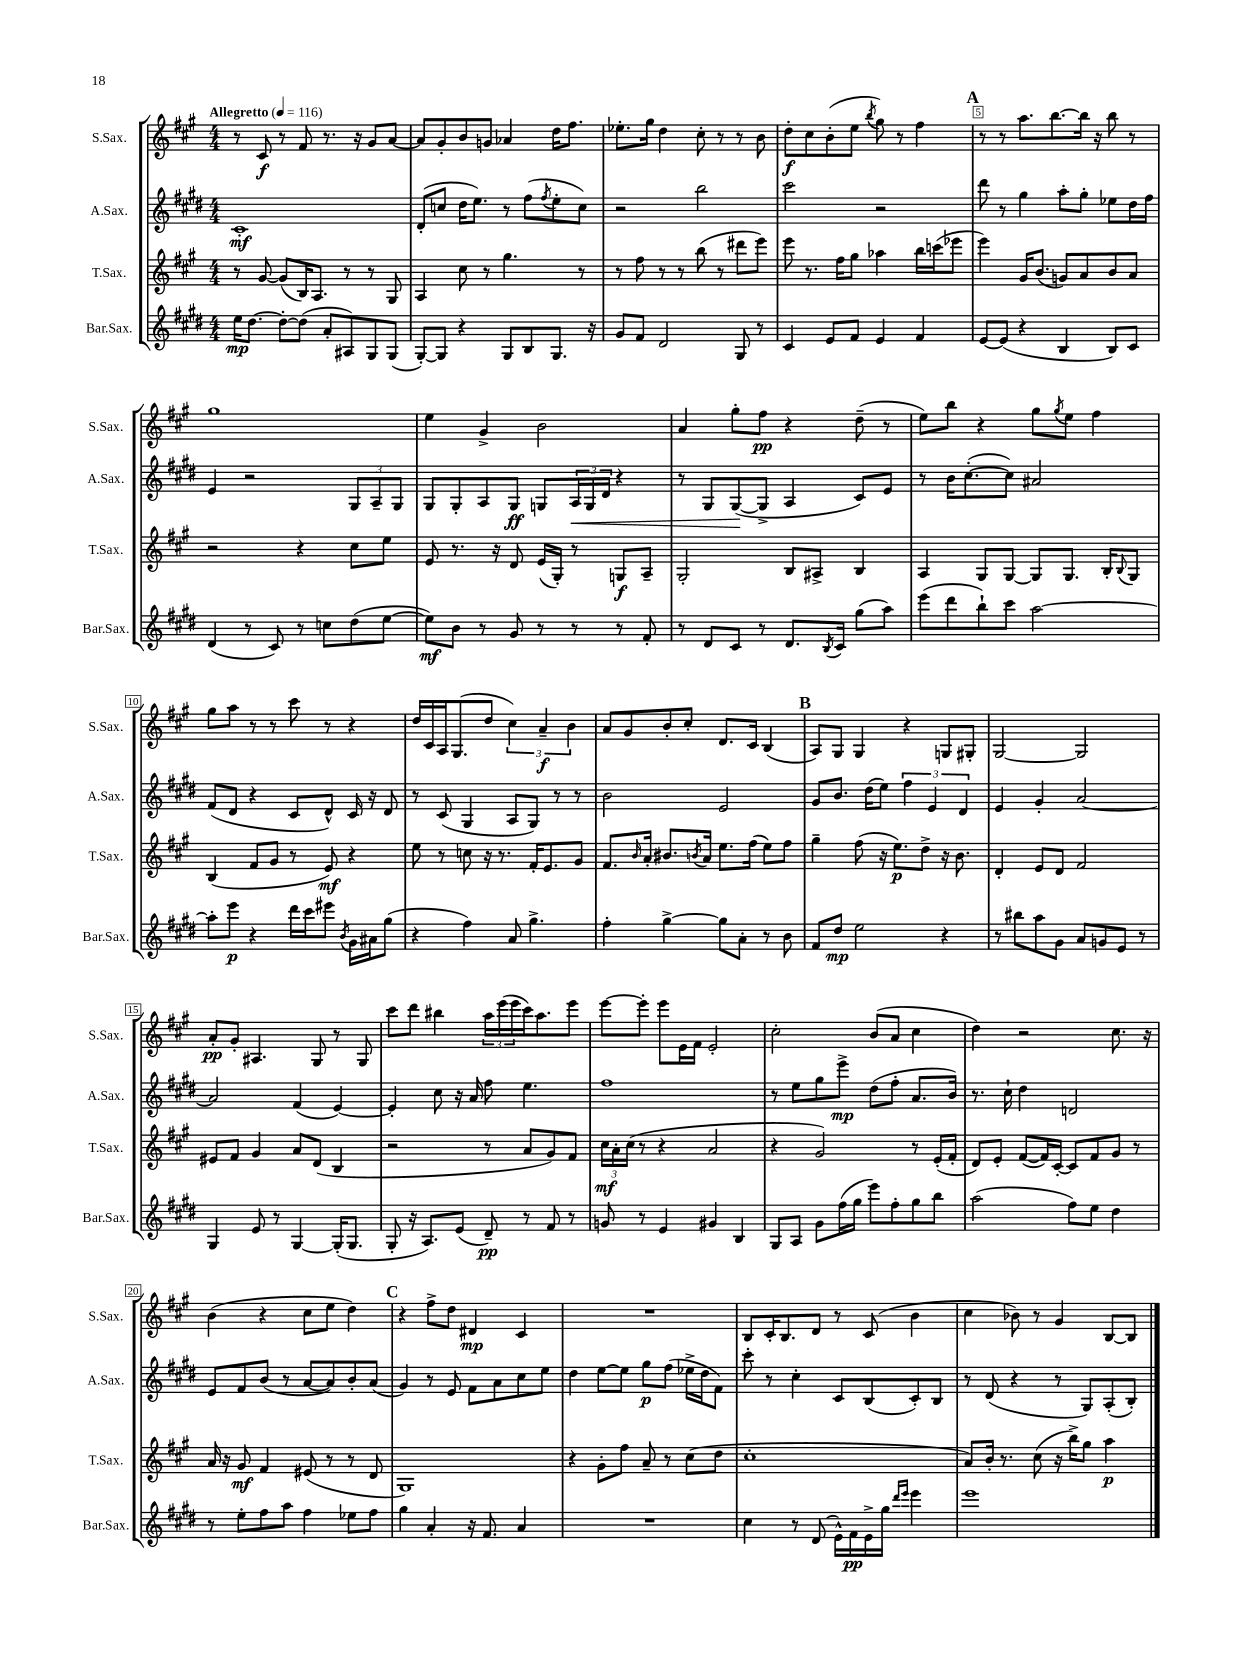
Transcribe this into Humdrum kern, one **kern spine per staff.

**kern	**dynam	**kern	**dynam	**kern	**dynam	**kern	**dynam
*part4	*part4	*part3	*part3	*part2	*part2	*part1	*part1
*staff4	*staff4	*staff3	*staff3	*staff2	*staff2	*staff1	*staff1
*I"Bar.Sax.	*	*I"T.Sax.	*	*I"A.Sax.	*	*I"S.Sax.	*
*I'Bar.Sax.	*	*I'T.Sax.	*	*I'A.Sax.	*	*I'S.Sax.	*
*clefG2	*	*clefG2	*	*clefG2	*	*clefG2	*
*k[f#c#g#d#]	*	*k[f#c#g#]	*	*k[f#c#g#d#]	*	*k[f#c#g#]	*
*M4/4	*	*M4/4	*	*M4/4	*	*M4/4	*
*MM116	*	*MM116	*	*MM116	*	*MM116	*
=1	=1	=1	=1	=1	=1	=1	=1
!	!	!	!	!	!	!LO:TX:a:B:t=Allegretto	!
16ee\KL	mp	8r	.	1c#'	mf	8r	.
[8.dd#\J	.	.	.	.	.	.	.
.	.	[8g#/	.	.	.	8c#/	f
8dd#'\L_	.	(8g#/L]	.	.	.	8r	.
(8dd#\J]	.	16B/K)	.	.	.	8f#/	.
.	.	8.A/J	.	.	.	.	.
8a'/L	.	.	.	.	.	8.r	.
8A#X/)	.	8r	.	.	.	.	.
.	.	.	.	.	.	16r	.
8G#/	.	8r	.	.	.	8g#/L	.
(8G#/J	.	8G#/	.	.	.	[8a/J	.
=2	=2	=2	=2	=2	=2	=2	=2
[8G#'/L)	.	4A/	.	(8d#'/L	.	8a/L]	.
8G#/J]	.	.	.	8ccn/J	.	8g#'/	.
4r	.	8cc#\	.	16dd#\KL	.	8b/	.
.	.	.	.	8.ee\J)	.	.	.
.	.	8r	.	.	.	8gn/J	.
8G#/L	.	4.gg#\	.	8r	.	4a-X/	.
8B/	.	.	.	(8ff#\L	.	.	.
.	.	.	.	8qff#/	.	.	.
8.G#/J	.	.	.	8ee'\	.	16dd\KL	.
.	.	.	.	.	.	8.ff#\J	.
.	.	8r	.	8cc\J)	.	.	.
16r	.	.	.	.	.	.	.
=3	=3	=3	=3	=3	=3	=3	=3
8g#/L	.	8r	.	2r	.	8.ee-X'\L	.
8f#/J	.	8ff#\	.	.	.	.	.
.	.	.	.	.	.	16gg#\Jk	.
2d#/	.	8r	.	.	.	4dd\	.
.	.	8r	.	.	.	.	.
.	.	(8bb\	.	2bb\	.	8cc#'\	.
.	.	8r	.	.	.	8r	.
8G#/	.	8ddd#X\L	.	.	.	8r	.
8r	.	8eee\J)	.	.	.	8b\	.
=4	=4	=4	=4	=4	=4	=4	=4
4c#/	.	8eee\	.	2ccc#\	.	8dd'\L	f
.	.	8.r	.	.	.	8cc#\	.
8e/L	.	.	.	.	.	(8b'\	.
.	.	16ff#\KL	.	.	.	.	.
8f#/J	.	8gg#\J	.	.	.	8ee\J	.
.	.	.	.	.	.	8qbb/	.
4e/	.	4aa-X\	.	2r	.	8gg#\)	.
.	.	.	.	.	.	8r	.
4f#/	.	16bb\LL	.	.	.	4ff#\	.
.	.	(16cccn\J	.	.	.	.	.
.	.	8eee-X\J	.	.	.	.	.
!!LO:REH:place=s1:t=A
=5	=5	=5	=5	=5	=5	=5	=5
[8e/L	.	4eee\)	.	8ddd#\	.	8r	.
(8e/J]	.	.	.	8r	.	8r	.
4r	.	16g#/KL	.	4gg#\	.	8.aa\L	.
.	.	(8.b/J	.	.	.	.	.
.	.	.	.	.	.	[8.bb\	.
4B/	.	8gn/L)	.	8aa'\L	.	.	.
.	.	8a/	.	8gg#'\J	.	16bb\Jk]	.
.	.	.	.	.	.	16r	.
8B/L)	.	8b/	.	8ee-X\L	.	8bb\	.
8c#/J	.	8a/J	.	16dd#\L	.	8r	.
.	.	.	.	16ff#\JJ	.	.	.
!!LO:LB:g=z
=6	=6	=6	=6	=6	=6	=6	=6
(4d#/	.	2r	.	4e/	.	1gg#	.
8r	.	.	.	2r	.	.	.
8c#/)	.	.	.	.	.	.	.
8r	.	4r	.	.	.	.	.
8ccn\L	.	.	.	.	.	.	.
(8dd#\	.	8cc#\L	.	12G#/L	.	.	.
.	.	.	.	12A~/	.	.	.
[8ee\J	.	8ee\J	.	.	.	.	.
.	.	.	.	12G#/J	.	.	.
=7	=7	=7	=7	=7	=7	=7	=7
8ee\L])	mf	8e/	.	8G#/L	.	4ee\	.
8b\J	.	8.r	.	8G#'/	.	.	.
8r	.	.	.	8A/	.	4g#^/	.
.	.	16r	.	.	.	.	.
8g#/	.	8d/	.	8G#/J	ff	.	.
8r	.	(16e/LL	.	8Gn/L	.	2b\	.
.	.	16G#'/JJ)	.	.	.	.	.
!	!	!	!	!	!LO:HP:b	!	!
8r	.	8r	.	24A/L	<	.	.
.	.	.	.	24G/	.	.	.
.	.	.	.	24d#/JJ	.	.	.
8r	.	8Gn/L	f	4r	.	.	.
8f#'/	.	8A~/J	.	.	.	.	.
=8	=8	=8	=8	=8	=8	=8	=8
8r	.	2G#'/	.	8r	.	4a/	.
8d#/L	.	.	.	8G#/L	.	.	.
8c#/J	.	.	.	([8G#/	.	8gg#'\L	.
8r	.	.	.	8G#^/J]	[	8ff#\J	pp
8.d#/L	.	8B/L	.	4A/	.	4r	.
.	.	8A#X^/J	.	.	.	.	.
8qB/	.	.	.	.	.	.	.
16c#/Jk	.	.	.	.	.	.	.
(8gg#\L	.	4B/	.	8c#/L)	.	(8dd~\	.
8aa\J)	.	.	.	8e/J	.	8r	.
=9	=9	=9	=9	=9	=9	=9	=9
(8eee\L	.	4A/	.	8r	.	8ee\L)	.
8ddd#\	.	.	.	16b\KL	.	8bb\J	.
.	.	.	.	([8.cc#'\	.	.	.
8bb`\)	.	8G#/L	.	.	.	4r	.
8ccc#\J	.	[8G#/J	.	8cc#\J])	.	.	.
[2aa\	.	8G#/L]	.	2a#X/	.	8gg#\L	.
.	.	.	.	.	.	8qgg#/	.
.	.	8.G#/J	.	.	.	8ee\J	.
.	.	.	.	.	.	4ff#\	.
.	.	16B'/KL	.	.	.	.	.
.	.	8qqB/	.	.	.	.	.
.	.	8G#/J	.	.	.	.	.
!!LO:LB:g=z
=10	=10	=10	=10	=10	=10	=10	=10
8aa'\L]	.	(4B/	.	(8f#/L	.	8gg#\L	.
8eee\J	p	.	.	8d#/J	.	8aa\J	.
4r	.	8f#/L	.	4r	.	8r	.
.	.	8g#/J	.	.	.	8r	.
16ddd#\LL	.	8r	.	8c#/L	.	8ccc#\	.
16ccc#\J	.	.	.	.	.	.	.
8eee#X\J	.	8e/)	mf	8d#^^/J)	.	8r	.
8qb/	.	.	.	.	.	.	.
16g#\LL	.	4r	.	16c#/	.	4r	.
16a#X\J	.	.	.	16r	.	.	.
(8gg#\J	.	.	.	8d#/	.	.	.
=11	=11	=11	=11	=11	=11	=11	=11
4r	.	8ee\	.	8r	.	16dd/LL	.
.	.	.	.	.	.	16c#/	.
.	.	8r	.	(8c#/	.	16A/J	.
.	.	.	.	.	.	(8.G#/	.
4ff#\)	.	8ccn\	.	4G#/	.	.	.
.	.	16r	.	.	.	8dd/J	.
.	.	8.r	.	.	.	.	.
8a/	.	.	.	8A/L	.	6cc#\)	.
4.gg#^\	.	16f#'/KL	.	8G#/J)	.	.	.
.	.	.	.	.	.	6a~/	f
.	.	8.e/	.	.	.	.	.
.	.	.	.	8r	.	.	.
.	.	.	.	.	.	6b\	.
.	.	8g#/J	.	8r	.	.	.
=12	=12	=12	=12	=12	=12	=12	=12
4ff#'\	.	8.f#/L	.	2b\	.	8a/L	.
.	.	.	.	.	.	8g#/	.
.	.	16qqb/	.	.	.	.	.
.	.	16a'/Jk	.	.	.	.	.
[4gg#^\	.	8.b#X/L	.	.	.	8b'/	.
.	.	.	.	.	.	8cc#'/J	.
.	.	8qbn/	.	.	.	.	.
.	.	16a/Jk	.	.	.	.	.
8gg#\L]	.	8.ee\L	.	2e/	.	8.d/L	.
8a'\J	.	.	.	.	.	.	.
.	.	(16ff#\Jk	.	.	.	16c#/Jk	.
8r	.	8ee\L)	.	.	.	(4B/	.
8b\	.	8ff#\J	.	.	.	.	.
!!LO:REH:place=s1:t=B
=13	=13	=13	=13	=13	=13	=13	=13
8f#/L	.	4gg#~\	.	8g#/L	.	8A/L)	.
8dd#/J	mp	.	.	8.b/J	.	8G#/J	.
2ee\	.	(8ff#\	.	.	.	4G#/	.
.	.	.	.	(16dd#\KL	.	.	.
.	.	16r	.	8ee\J)	.	.	.
.	.	8.ee\L)	p	.	.	.	.
.	.	.	.	6ff#\	.	4r	.
.	.	8dd^\J	.	.	.	.	.
.	.	.	.	6e/	.	.	.
4r	.	16r	.	.	.	8Gn/L	.
.	.	8.b\	.	.	.	.	.
.	.	.	.	6d#/	.	.	.
.	.	.	.	.	.	8G#X'/J	.
=14	=14	=14	=14	=14	=14	=14	=14
8r	.	4d'/	.	4e/	.	[2G#/	.
8bb#X\L	.	.	.	.	.	.	.
8aa\	.	8e/L	.	4g#'/	.	.	.
8g#\J	.	8d/J	.	.	.	.	.
8a/L	.	2f#/	.	[2a/	.	2G#/]	.
8gn/	.	.	.	.	.	.	.
8e/J	.	.	.	.	.	.	.
8r	.	.	.	.	.	.	.
!!LO:LB:g=z
=15	=15	=15	=15	=15	=15	=15	=15
4G#/	.	8e#X/L	.	2a/]	.	8a'/L	pp
.	.	8f#/J	.	.	.	8g#'/J	.
8e/	.	4g#/	.	.	.	4.A#X/	.
8r	.	.	.	.	.	.	.
[4G#/	.	8a/L	.	(4f#/	.	.	.
.	.	(8d/J	.	.	.	8G#/	.
(16G#'/KL]	.	4B/	.	[4e/)	.	8r	.
8.G#/J	.	.	.	.	.	.	.
.	.	.	.	.	.	8G#/	.
=16	=16	=16	=16	=16	=16	=16	=16
8G#'/	.	2r	.	4e'/]	.	8ccc#\L	.
16r	.	.	.	.	.	8ddd\J	.
8.A/L)	.	.	.	.	.	.	.
.	.	.	.	8cc#\	.	4bb#X\	.
(8e/J	.	.	.	16r	.	.	.
.	.	.	.	16a/	.	.	.
8d#~/)	pp	8r	.	8ff#\	.	24aa\LL	.
.	.	.	.	.	.	(24eee\	.
.	.	.	.	.	.	24eee\	.
8r	.	8a/L	.	4.ee\	.	16ccc#\J)	.
.	.	.	.	.	.	8.aa\	.
8f#/	.	8g#/)	.	.	.	.	.
8r	.	8f#/J	.	.	.	8eee\J	.
=17	=17	=17	=17	=17	=17	=17	=17
8gn/	.	24cc#\LL	mf	1ff#	.	[8eee\L	.
.	.	24a'\	.	.	.	.	.
.	.	(24cc#\JJ	.	.	.	.	.
8r	.	8r	.	.	.	8eee'\J]	.
4e/	.	4r	.	.	.	8eee\L	.
.	.	.	.	.	.	16e\L	.
.	.	.	.	.	.	16f#\JJ	.
4g#X/	.	2a/	.	.	.	2e'/	.
4B/	.	.	.	.	.	.	.
=18	=18	=18	=18	=18	=18	=18	=18
8G#/L	.	4r	.	8r	.	2cc#'\	.
8A/J	.	.	.	8ee\L	.	.	.
8g#\L	.	2g#/)	.	8gg#\	.	.	.
(16ff#\L	.	.	.	8eee^\J	mp	.	.
16gg#\JJ	.	.	.	.	.	.	.
8eee\L)	.	.	.	(8dd#\L	.	(8b/L	.
8ff#'\	.	.	.	8ff#'\J	.	8a/J	.
8gg#\	.	8r	.	8.a/L	.	4cc#\	.
8bb\J	.	(16e'/LL	.	.	.	.	.
.	.	16f#'/JJ	.	16b/Jk)	.	.	.
=19	=19	=19	=19	=19	=19	=19	=19
(2aa\	.	8d/L)	.	8.r	.	4dd\)	.
.	.	8e'/J	.	.	.	.	.
.	.	.	.	16cc#`\	.	.	.
.	.	([8f#/L	.	4dd#\	.	2r	.
.	.	16f#/L])	.	.	.	.	.
.	.	[16c#'/JJ	.	.	.	.	.
8ff#\L)	.	8c#/L]	.	2dn/	.	.	.
8ee\J	.	8f#/	.	.	.	.	.
4dd#\	.	8g#/J	.	.	.	8.cc#\	.
.	.	8r	.	.	.	.	.
.	.	.	.	.	.	16r	.
!!LO:LB:g=z
=20	=20	=20	=20	=20	=20	=20	=20
8r	.	16a/	.	8e/L	.	(4b\	.
.	.	16r	.	.	.	.	.
8ee'\L	.	8g#/	mf	8f#/	.	.	.
8ff#\	.	4f#/	.	(8b/J	.	4r	.
8aa\J	.	.	.	8r	.	.	.
4ff#\	.	(8e#X/	.	[8a/L	.	8cc#\L	.
.	.	8r	.	8a/])	.	8ee\J	.
8ee-X\L	.	8r	.	8b'/	.	4dd\)	.
8ff#\J	.	8d/	.	(8a/J	.	.	.
!!LO:REH:place=s1:t=C
=21	=21	=21	=21	=21	=21	=21	=21
4gg#\	.	1G#)	.	4g#/)	.	4r	.
4a'/	.	.	.	8r	.	8ff#^\L	.
.	.	.	.	8e/	.	8dd\J	.
16r	.	.	.	8f#\L	.	4d#X/	mp
8.f#/	.	.	.	.	.	.	.
.	.	.	.	8a\	.	.	.
4a/	.	.	.	8cc#\	.	4c#/	.
.	.	.	.	8ee\J	.	.	.
=22	=22	=22	=22	=22	=22	=22	=22
1r	.	4r	.	4dd#\	.	1r	.
.	.	8g#'\L	.	[8ee\L	.	.	.
.	.	8ff#\J	.	8ee\J]	.	.	.
.	.	8a~/	.	8gg#\L	p	.	.
.	.	8r	.	(8ff#\J	.	.	.
.	.	(8cc#\L	.	16ee-X^\LL	.	.	.
.	.	.	.	16dd#\J	.	.	.
.	.	8dd\J	.	8f#\J)	.	.	.
=23	=23	=23	=23	=23	=23	=23	=23
4cc#\	.	1cc#'	.	8ccc#'\	.	8B/L	.
.	.	.	.	8r	.	16c#'/K	.
.	.	.	.	.	.	8.B/	.
8r	.	.	.	4cc#'\	.	.	.
(8d#/	.	.	.	.	.	8d/J	.
16e^^\LL)	.	.	.	8c#/L	.	8r	.
16f#\	pp	.	.	.	.	.	.
16e^\	.	.	.	(8B/	.	(8c#/	.
16gg#\JJ	.	.	.	.	.	.	.
16qqddd#/LL	.	.	.	.	.	.	.
16qqeee/JJ	.	.	.	.	.	.	.
4eee\	.	.	.	8c#'/)	.	4b\	.
.	.	.	.	8B/J	.	.	.
=24	=24	=24	=24	=24	=24	=24	=24
1eee	.	8a/L)	.	8r	.	4cc#\	.
.	.	16b'/Jk	.	(8d#/	.	.	.
.	.	8.r	.	.	.	.	.
.	.	.	.	4r	.	8b-X\)	.
.	.	(8cc#\	.	.	.	8r	.
.	.	16r	.	8r	.	4g#/	.
.	.	16bb^\KL)	.	.	.	.	.
.	.	8gg#\J	.	8G#/L)	.	.	.
.	.	4aa\	p	(8A'/	.	[8B/L	.
.	.	.	.	8B'/J)	.	8B/J]	.
==	==	==	==	==	==	==	==
*-	*-	*-	*-	*-	*-	*-	*-
